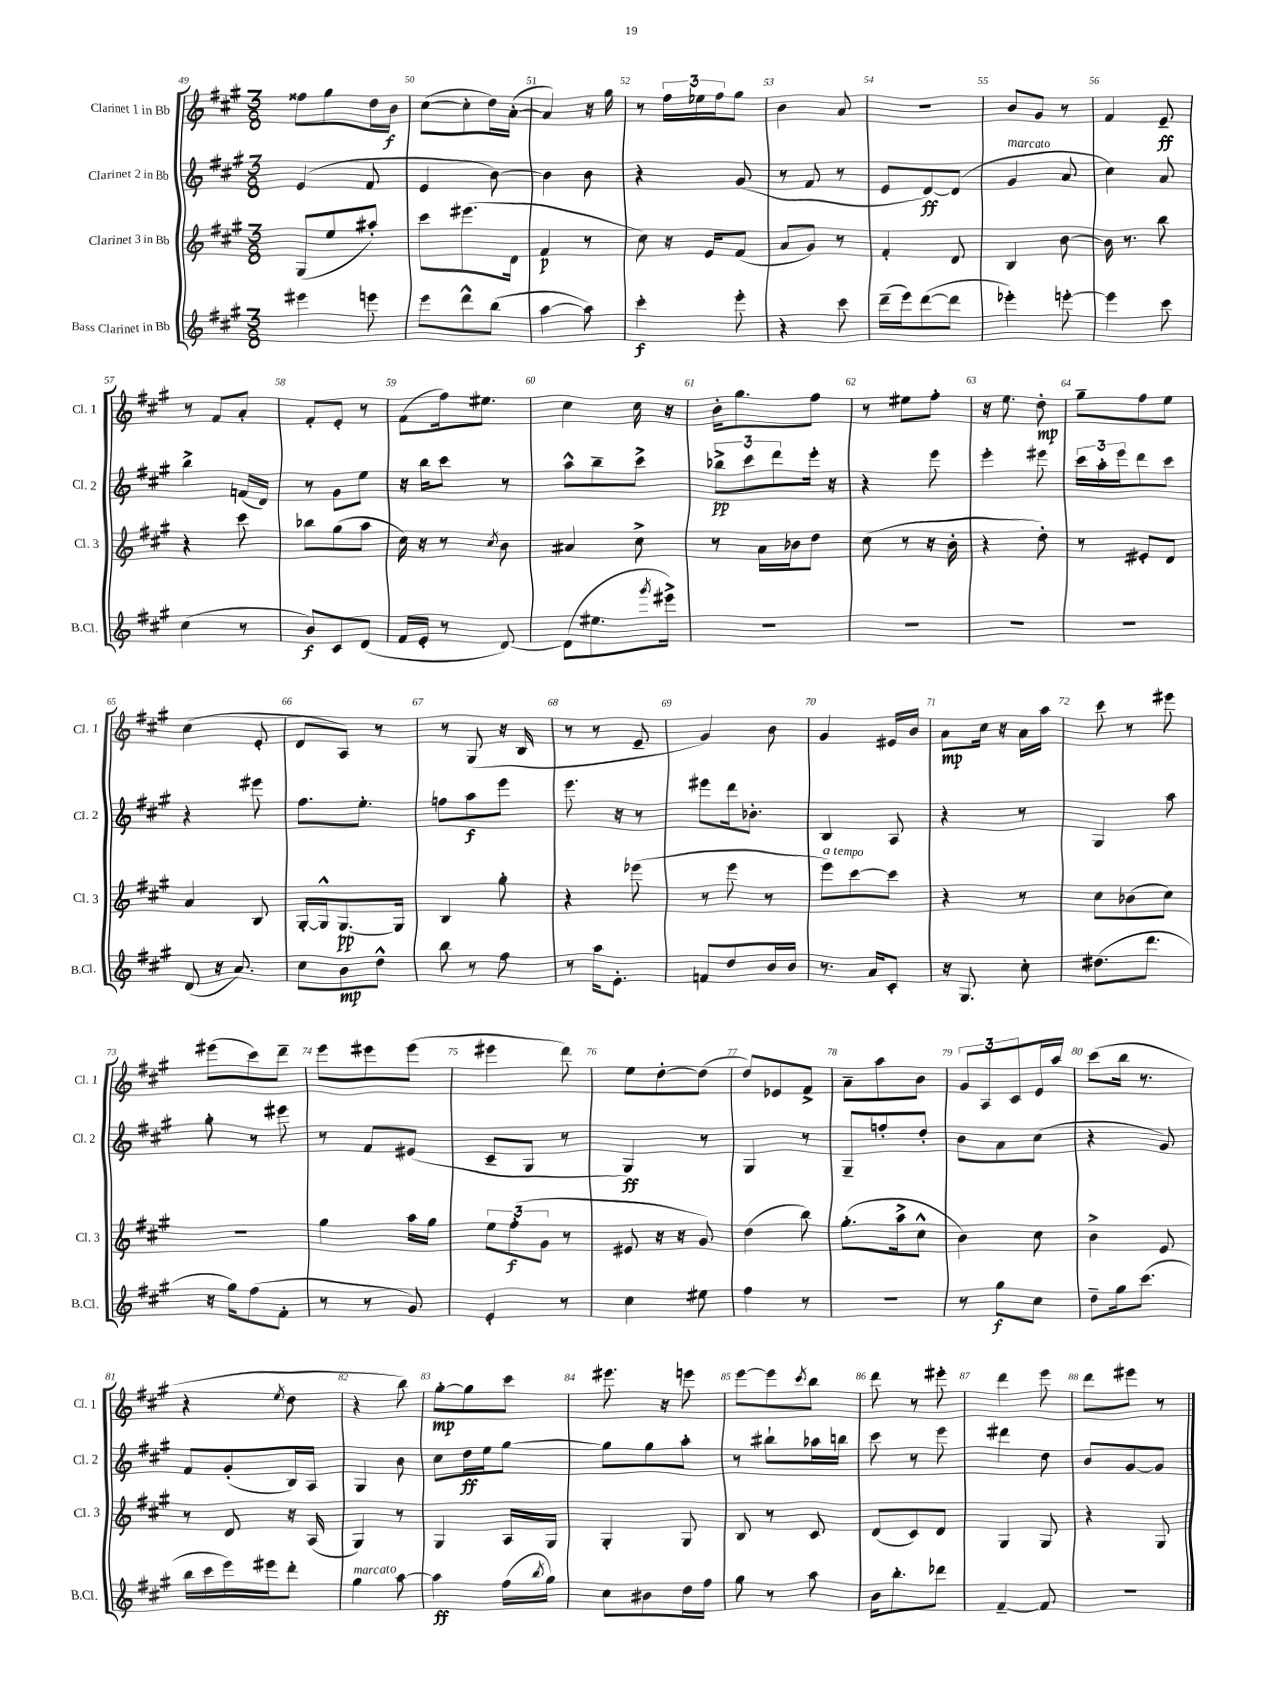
<<
\new StaffGroup <<
\new Staff = "s0" \with { instrumentName = "Clarinet 1 in Bb" shortInstrumentName = "Cl. 1" } {
    \clef treble \key a \major \numericTimeSignature \time 3/8
    fisis''8 gis''8 d''16 b'16\f |
    cis''8~( cis''8-. d''16) a'16~-.( |
    a'4) r16 gis''16 |
    r8 \tuplet 3/2 { fis''16 ees''16 fis''16 } gis''8 |
    b'4 a'8 |
    R4. |
    b'8 gis'8 r8 |
    fis'4 e'8--\ff |
    r8 fis'8 a'8-. |
    fis'8-. e'8-. r8 |
    fis'8( fis''16) eis''8. |
    cis''4 cis''16 r16 |
    b'16-. gis''8. fis''8 |
    r8 eis''8 fis''8-. |
    r16 e''8. d''8-.\mp |
    gis''8-- fis''8 e''8 |
    cis''4( e'8-. |
    d'8 a8) r8 |
    r8 gis8( r16 b16 |
    r8 r8 e'8-- |
    gis'4) b'8 |
    gis'4 eis'16 b'16 |
    a'8\mp cis''16 r16 a'16 a''16 |
    cis'''8 r8 eis'''8 |
    eis'''8( cis'''8) d'''8-- |
    e'''8 eis'''8 eis'''8( |
    eis'''4 d'''8) |
    e''8 d''8~-. d''8( |
    d''8) ees'8 fis'8-> |
    a'8-- a''8 b'8 |
    \tuplet 3/2 { gis'8 a8 cis'8 } e'16 a''16 |
    cis'''8( b''16 r8. |
    r4 \acciaccatura { e''8 } d''8 |
    r4 b''8) |
    gis''8~-.\mp gis''8 cis'''8 |
    eis'''8. r16 e'''8 |
    e'''8~ e'''8 \acciaccatura { cis'''8 } b''8 |
    d'''8 r8 eis'''8-. |
    d'''4 e'''8 |
    d'''8 eis'''8 r8 \bar "|." |
}
\new Staff = "s1" \with { instrumentName = "Clarinet 2 in Bb" shortInstrumentName = "Cl. 2" } {
    \clef treble \key a \major \numericTimeSignature \time 3/8
    e'4( fis'8 |
    e'4 b'8~) |
    b'4 b'8 |
    r4 gis'8( |
    r8 fis'8 r8 |
    e'8 d'8~\ff) d'8( |
    gis'4^\markup { \italic "marcato" } a'8 |
    cis''4) a'8 |
    b''4-> f'16( d'16) |
    r8 gis'8 e''8 |
    r16 b''16 cis'''8 r8 |
    a''8-^ b''8-- cis'''8-> |
    \tuplet 3/2 { bes''8->\pp cis'''8 d'''8 } e'''16-. r16 |
    r4 e'''8 |
    e'''4-. eis'''8 |
    \tuplet 3/2 { cis'''16 a''16-. e'''16 } d'''8 cis'''8 |
    r4 eis'''8 |
    fis''8. e''8.-. |
    f''8 a''8\f e'''8 |
    e'''8. r16 r8 |
    eis'''8 d'''16 bes'8.-. |
    b4 a8 |
    r4 r8 |
    gis4 a''8 |
    gis''8-. r8 eis'''8 |
    r8 fis'8 eis'8( |
    cis'8-- gis8 r8 |
    gis4\ff) r8 |
    gis4 r8 |
    gis8-- f''8-. d''8-. |
    b'8 a'8 cis''8( |
    r4 gis'8) |
    fis'8 gis'8-.( b16) a16 |
    gis4 b'8 |
    cis''8 d''16\ff e''16 gis''8~ |
    gis''8 gis''8 a''8-. |
    r8 bis''8-! aes''16 b''16 |
    cis'''8 r8 e'''8 |
    dis'''4 d''8 |
    b'8 gis'8~ gis'8 \bar "|." |
}
\new Staff = "s2" \with { instrumentName = "Clarinet 3 in Bb" shortInstrumentName = "Cl. 3" } {
    \clef treble \key a \major \numericTimeSignature \time 3/8
    gis8( e''8 ais''8-.) |
    cis'''8 eis'''8.( d'16 |
    fis'4\p r8 |
    cis''8) r16 e'16 fis'8( |
    a'8 gis'8) r8 |
    fis'4-. d'8 |
    b4 b'8~ |
    b'16 r8. b''8 |
    r4 cis'''8 |
    bes''8 gis''8( a''8 |
    cis''16) r16 r8 \acciaccatura { cis''8 } b'8 |
    ais'4 cis''8-> |
    r8 a'16 bes'16 d''8 |
    cis''8( r8 r16 b'16-. |
    r4 d''8-.) |
    r8 eis'8-. d'8 |
    a'4 b8 |
    gis16~-. gis16-^ gis8.~\pp gis16 |
    b4 gis''8-. |
    r4 ees'''8( |
    r8 e'''8 r8 |
    e'''8^\markup { \italic "a tempo" }) cis'''8~ cis'''8 |
    r4 r8 |
    cis''8 bes'8( cis''8) |
    R4. |
    gis''4 a''16 gis''16 |
    \tuplet 3/2 { e''8 fis''8-.\f( gis'8 } r8 |
    eis'8 r16 r16 gis'8) |
    d''4( b''8) |
    gis''8.-.( a''16-> cis''8-^ |
    b'4) cis''8 |
    b'4-> e'8 |
    r8 d'8 r16 a16( |
    gis4) r8 |
    gis4 a16 gis16 |
    gis4-. gis8 |
    b8 r8 cis'8 |
    d'8( cis'8) d'8 |
    gis4 gis8 |
    r4 gis8 \bar "|." |
}
\new Staff = "s3" \with { instrumentName = "Bass Clarinet in Bb" shortInstrumentName = "B.Cl." } {
    \clef treble \key a \major \numericTimeSignature \time 3/8
    eis'''4 e'''8 |
    e'''8 d'''8-^ b''8( |
    a''4~ a''8) |
    cis'''4-.\f e'''8-. |
    r4 cis'''8 |
    d'''16--( e'''16) d'''8~( d'''8 |
    ees'''4-.) e'''8~-. |
    e'''4 cis'''8 |
    cis''4( r8 |
    b'8\f) cis'8 d'8( |
    fis'16 e'16-. r8 d'8~) |
    d'8( eis''8. \acciaccatura { gis'''8 } eis'''16->) |
    R4. |
    R4. |
    R4. |
    R4. |
    d'8( r16 a'8.) |
    cis''8 b'8\mp d''8-^ |
    b''8 r8 fis''8 |
    r8 a''16 e'8.-. |
    f'8 d''8 b'16 b'16 |
    r8. a'16 cis'8-. |
    r16 gis8. cis''8-. |
    dis''8.( d'''8. |
    r16 gis''16) fis''8( fis'8-. |
    r8 r8 gis'8) |
    e'4-. r8 |
    cis''4 eis''8 |
    fis''4 r8 |
    r4. |
    r8 gis''8\f cis''8 |
    d''8-- gis''16 cis'''8.( |
    b''16 cis'''16 e'''16) eis'''16 d'''8-. |
    gis''4^\markup { \italic "marcato" } a''8~ |
    a''4\ff fis''16( \acciaccatura { b''8 } gis''16) |
    cis''8 bis'8 d''16 fis''16 |
    gis''8 r8 a''8 |
    b'16 b''8.-. des'''8 |
    fis'4~-- fis'8 |
    R4. \bar "|." |
}
>>
>>
\layout { \context { \Score currentBarNumber = #49 \override BarNumber.break-visibility = ##(#f #t #t) barNumberVisibility = #all-bar-numbers-visible } }
